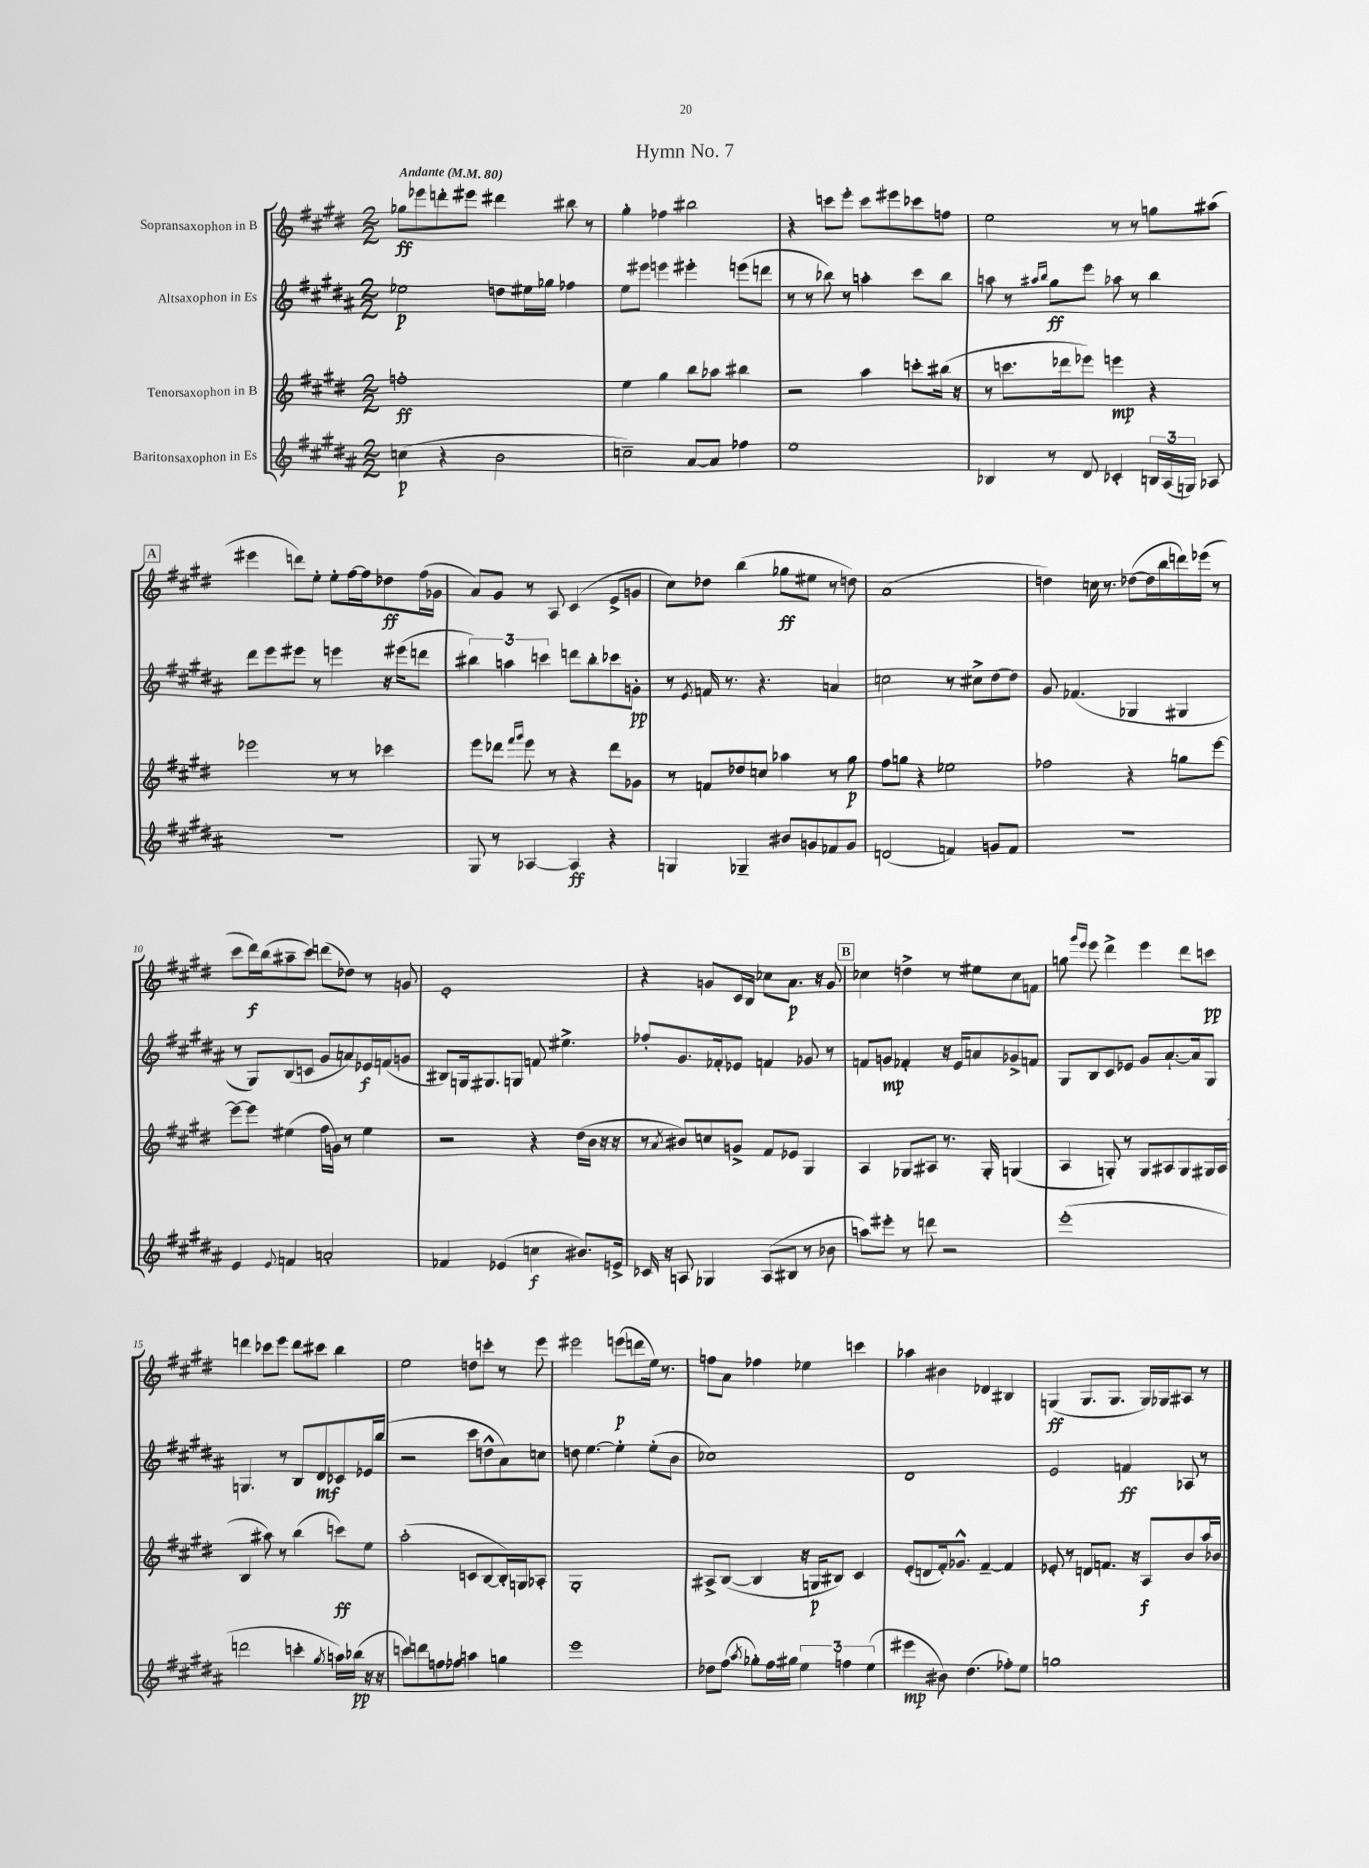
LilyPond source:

\header { title = "Hymn No. 7" }
<<
\new StaffGroup <<
\new Staff = "s0" \with { instrumentName = "Sopransaxophon in B" } {
    \clef treble \key e \major \numericTimeSignature \time 2/2 \tempo "Andante" 4 = 80
    \autoBeamOff ges''8[\ff ees'''8 d'''8-. eis'''8] dis'''4 bis''8 r8 |
    gis''4-. fes''4 bis''2 |
    r4 c'''8[ e'''8]-. c'''8[ eis'''8 ces'''8 f''8] |
    e''2 r8 r8 g''8[ ais''8]( |
    \mark \markup { \box "A" } eis'''4 d'''8[) e''8]-. e''8[-. fis''16~ fis''16 des''8\ff fis''16( ges'16] |
    a'8[) gis'8] r8 a8 cis'4( e'8[-> g'8] |
    cis''8[) des''8] b''4( ges''8[\ff eis''8] r8 d''8) |
    a'1( |
    d''4) c''16 r8. des''8[~( des''16 b''16 d'''16) ees'''16]( r8 |
    cis'''8[ dis'''16\f) b''16( ais''8-- cis'''8]) d'''8[( des''8]) r8 g'8 |
    e'1-. |
    r4 g'8[ cis'16 b16] ces''8[ a'8.]\p r16 g'8 |
    \mark \markup { \box "B" } ces''4 d''4-> r8 eis''8[ ces''8 f'8] |
    g''8 \grace { gis'''16[ e'''16] } e'''8 dis'''4-> e'''4 dis'''8[ c'''8]\pp |
    d'''4 ces'''8[ e'''8] d'''8[ cis'''8] b''4 |
    e''2 d''8[ c'''8]-. r8 e'''8 |
    eis'''2 e'''8[\p( d'''8 e''16]) r8. |
    f''8[ a'8] fes''4 ees''4 c'''4 |
    aes''4 bis'4 des'4 bis4 |
    g4\ff( g8.[ g8.] g16[) ges16 ais8] r8 \bar "|." |
}
\new Staff = "s1" \with { instrumentName = "Altsaxophon in Es" } {
    \clef treble \key b \major \numericTimeSignature \time 2/2
    \autoBeamOff ees''2\p d''8[ eis''16 ges''16] fes''4 |
    e''8[ eis'''8] e'''4 eis'''4-. e'''8[( d'''8] |
    r8 r8 bes''8) r8 a''4-. cis'''8[ bes''8] |
    a''8 r8 \grace { ais''16[ b''16] } gis''8[\ff e'''8] aes''8 r8 b''4 |
    \mark \markup { \box "A" } dis'''8[ e'''8 eis'''8] r8 e'''4 r16 eis'''16[( d'''8] |
    \tuplet 3/2 { bis''4) a''4 c'''4 } d'''8[ bis''8-. ces'''8 g'8]-.\pp |
    r8 \acciaccatura { e'8 } f'16 r8. r4. a'4 |
    c''2 r8 cis''8[-> dis''8~ dis''8] |
    gis'8 fes'4.( ges4 gis4 |
    r8 gis8[) b8( c'8] gis'8[ a'8) ees'16\f f'16( g'8] |
    bis8[) g16 gis8. g8] f'8 eis''4.-> |
    fes''8[-. gis'8. fes'16-. ees'8] f'4 ges'8 r8 |
    \mark \markup { \box "B" } f'8[ g'8]\mp fes'4-. r16 e'16[ a'8 ges'8-> f'8] |
    gis8[ b8 cis'8 ees'8] gis'8[ ais'8.~-! ais'16 gis8] |
    g4. r8 b8[ dis'8\mf ces'8 ees'16 b''16]( |
    r2 cis'''8[ d''8-^ ais'8) c''8] |
    d''8 e''4.~ e''4-. e''8[-.( b'8] |
    ces''1) |
    dis'1 |
    e'2 f'4\ff aes8 r8 \bar "|." |
}
\new Staff = "s2" \with { instrumentName = "Tenorsaxophon in B" } {
    \clef treble \key e \major \numericTimeSignature \time 2/2
    \autoBeamOff f''1-.\ff |
    e''4 gis''4 b''8[ aes''8] bis''4 |
    r2 a''4 c'''8[-. bis''16]( r16 |
    r8 c'''8.[ des'''16 ees'''8]) e'''4\mp r4 |
    \mark \markup { \box "A" } ees'''2 r8 r8 ces'''4 |
    e'''8[ des'''8] \grace { fis'''16[ gis'''16] } e'''8 r8 r4 des'''8[ ges'8] |
    r8 f'8[ des''8 c''8] aes''4 r8 gis''8\p |
    fis''8[ g''8] r4 ees''2 |
    fes''2 r4 g''8[ e'''8]~ |
    e'''8[~ e'''8] eis''4( fis''16[ g'16]) r8 eis''4 |
    r2 r4 dis''16[( b'16] r16 r16 |
    r8 \acciaccatura { a'8 } bis'8[) c''8 g'8]-> fis'8[ ees'8] gis4 |
    \mark \markup { \box "B" } a4 ges8[ ais8] r8. ges16-. g4( |
    a4 g8-.) r8 g8[ ais8 g8 gis16 ais16]( |
    b4 ais''8) r8 b''4( c'''8[\ff) e''8] |
    a''2-.( c'8[ b8~ b16-.) g16 aes8]-. |
    gis1-. |
    ais8[-> b8]~( b4 r16 g16[\p bis8]) cis'4 |
    e'8[-.( d'8 fis'16-.) ges'8.]-^ fis'4~-- fis'4 |
    ees'8-. r8 d'8[ f'8.] r16 a8[\f b'8 a''16 bes'16] \bar "|." |
}
\new Staff = "s3" \with { instrumentName = "Baritonsaxophon in Es" } {
    \clef treble \key b \major \numericTimeSignature \time 2/2
    \autoBeamOff c''4\p( r4 b'2 |
    c''2--) ais'8[~ ais'8] fes''4 |
    e''1 |
    bes4 r8 dis'8 ces'4-. \tuplet 3/2 { b16[ ais16( g16]) } aes8 |
    \mark \markup { \box "A" } R1 |
    gis8 r8 aes4~ aes4\ff r4 |
    g4 ges4-- bis'8[ g'8 fes'8 g'8] |
    d'2( f'4) g'8[ f'8] |
    r1 |
    e'4 \appoggiatura { e'8 } f'4 a'2-. |
    fes'4 ees'4( c''4\f bis'8.[) e'16]-> |
    ces'16 r16 a8 ges4 a8[( bis8] r8 bes'8 |
    \mark \markup { \box "B" } a''8[) eis'''8]-. r8 d'''8 r2 |
    e'''1-.( |
    d'''2 c'''4-. \acciaccatura { gis''8 } a''16[) bes''16]\pp( r16 r16 |
    c'''8[) d'''8 f''8 fes''8] a''4 g''4 |
    e'''1 |
    des''8[ fis''8]( \acciaccatura { ais''8 } ges''8[-.) fis''16 gis''16] \tuplet 3/2 { e''4 f''4 e''4( } |
    eis'''4\mp bis'8) dis''4.( fes''8[-.) e''8] |
    g''1 \bar "|." |
}
>>
>>
